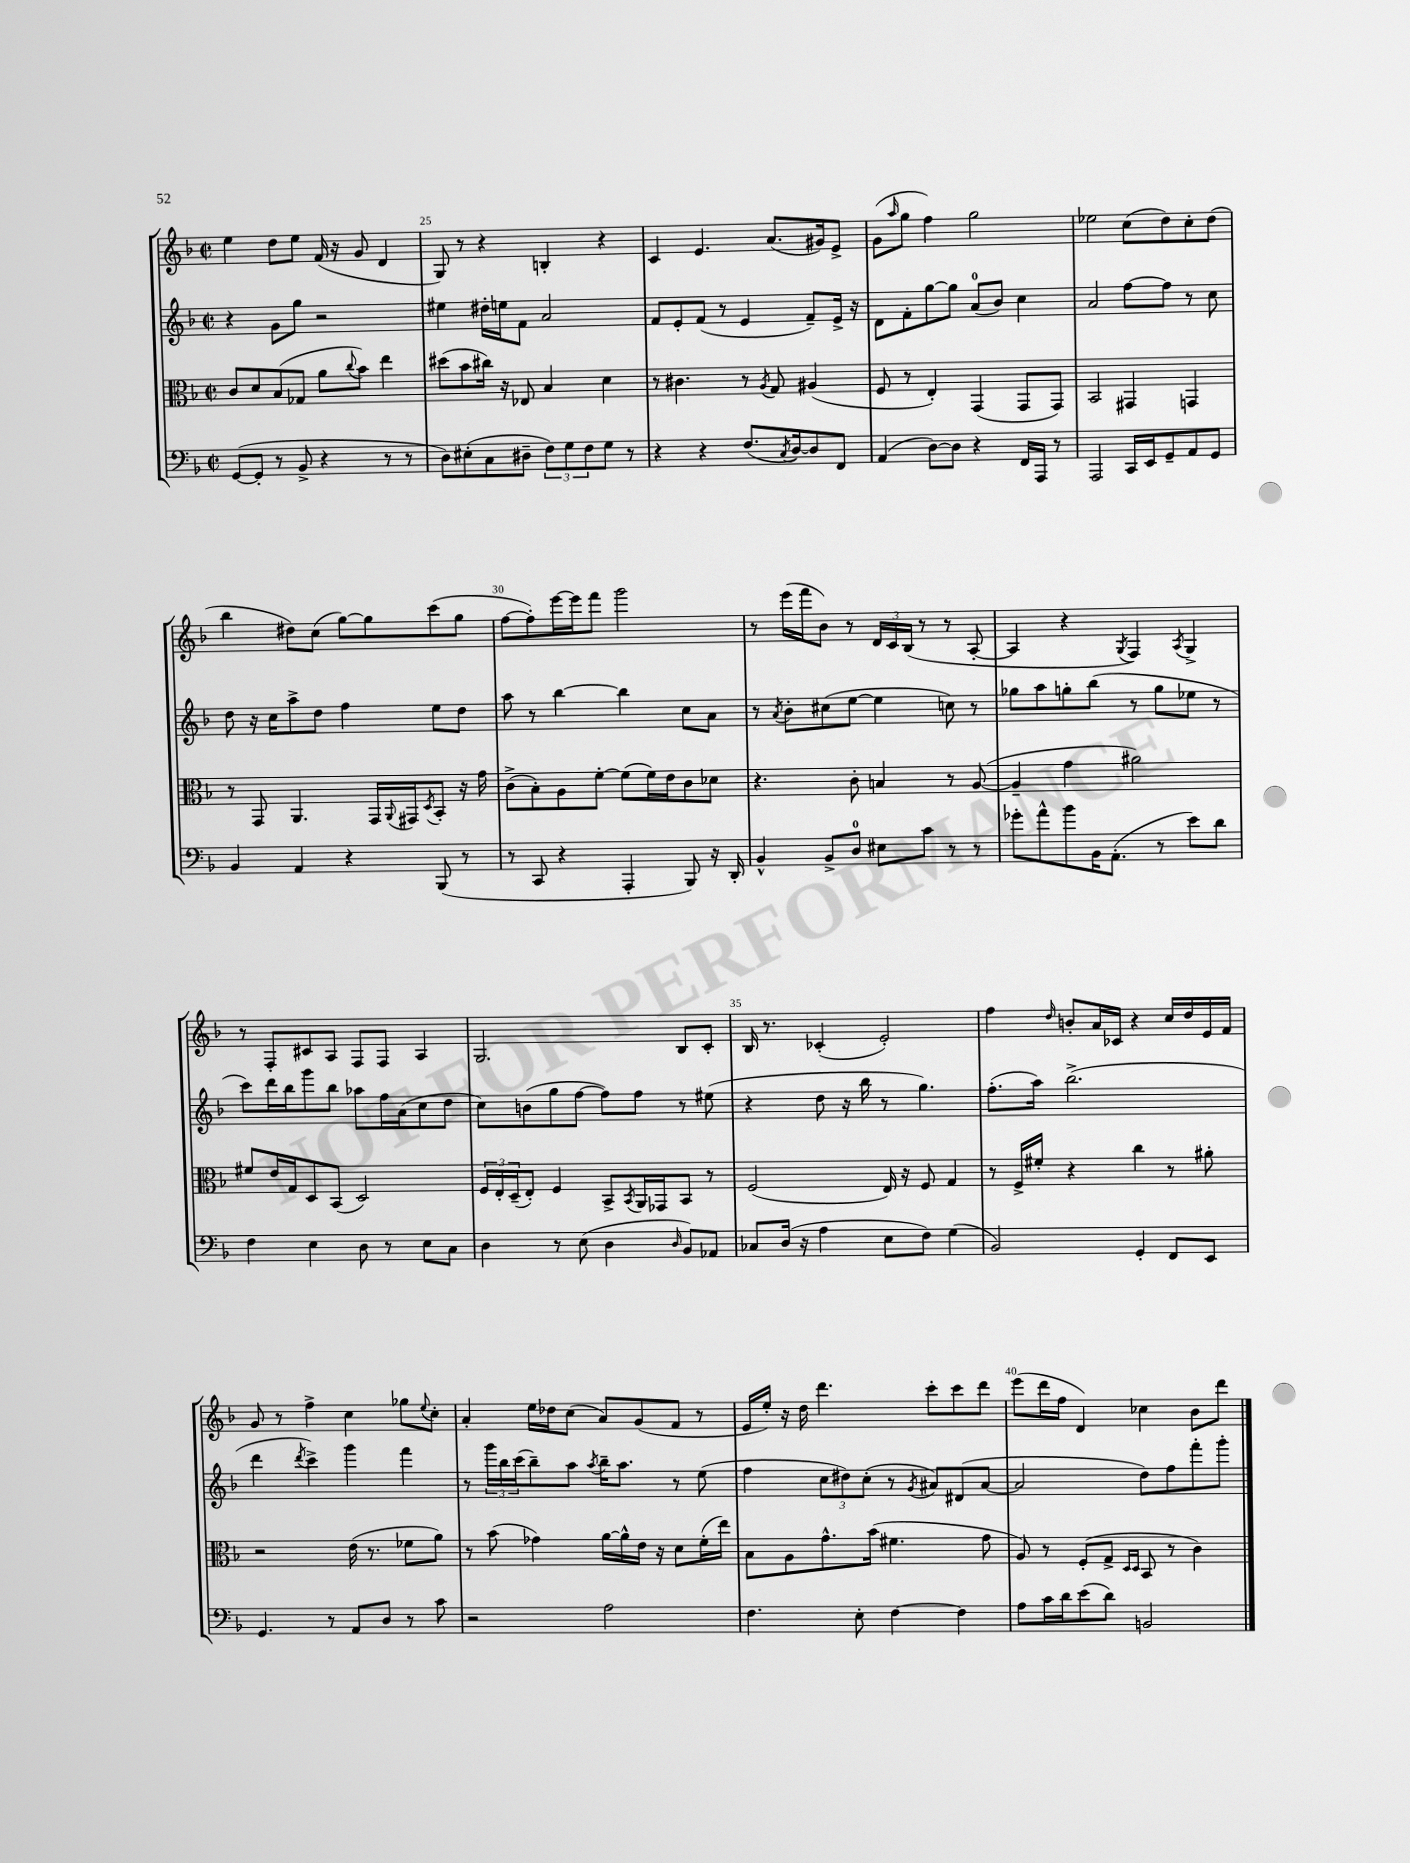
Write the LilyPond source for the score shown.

<<
\new StaffGroup <<
\new Staff = "s0" {
    \clef treble \key f \major \defaultTimeSignature \time 2/2
    e''4 d''8 e''8 f'16( r16 g'8 d'4 |
    g8) r8 r4 b4-. r4 |
    c'4 e'4. a'8.( gis'16) e'8-> |
    g'8( \grace { a''16 } g''8 f''4) g''2 |
    ees''2 c''8( d''8) c''8-. d''8( |
    bes''4 dis''8) c''8( g''8~) g''8 c'''8( g''8 |
    f''8~ f''8-.) e'''16~ e'''16 f'''8 g'''2 |
    r8 e'''16( f'''16 bes'8) r8 \tuplet 3/2 { d'16 c'16 bes16( } r8 r8 a8~-. |
    a4 r4 \acciaccatura { g8 } f4) \acciaccatura { a8 } g4-> |
    r8 f8-. cis'8 a8 f8 f8 a4 |
    g2. bes8 c'8-. |
    bes16 r8. ces'4-.( e'2-.) |
    f''4 \grace { d''16 } b'8-. a'16 ces'16 r4 c''16 d''16 e'16 f'16 |
    g'8 r8 f''4-> c''4 ges''8 \appoggiatura { e''8 } c''8-. |
    a'4-. e''16 des''16 c''8( a'8) g'8( f'8 r8 |
    e'16 e''16-.) r16 d''16 d'''4. c'''8-. c'''8 d'''8 |
    e'''8( d'''16 f''16 d'4) ces''4 bes'8 d'''8 \bar "|." |
}
\new Staff = "s1" {
    \clef treble \key f \major \defaultTimeSignature \time 2/2
    r4 g'8 g''8 r2 |
    eis''4 dis''16-. e''16 f'8 a'2 |
    f'8 e'8-. f'8( r8 e'4 f'8--) e'16-> r16 |
    d'8 f'8-. g''8~ g''8 a'8-0( bes'8) c''4 |
    a'2 f''8~ f''8 r8 c''8 |
    d''8 r16 c''16 a''8-> d''8 f''4 e''8 d''8 |
    a''8 r8 bes''4~ bes''4 c''8 a'8 |
    r8 \acciaccatura { a'8 } bes'8-. cis''8( e''8~ e''4 c''8) r8 |
    ges''8 a''8 g''8-. bes''8( r8 g''8 ees''8 r8 |
    c'''8) d'''16 bes''16 g'''8 bes''8 aes''8 f''16 a'16( c''8 d''8 |
    c''8) b'8( g''8 f''8~ f''8) f''8 r8 eis''8( |
    r4 d''8 r16 bes''16 r8 g''4.) |
    f''8.-.( a''16) bes''2.->( |
    d'''4 \acciaccatura { d'''8 } c'''4->) g'''4 f'''4 |
    r8 \tuplet 3/2 { g'''16 bes''16 c'''16( } bes''8--) a''8 \acciaccatura { a''8 } bes''16-- a''8. r8 e''8( |
    f''4 \tuplet 3/2 { c''8 dis''8) c''8-.( } r8 \acciaccatura { g'8 } ais'8) dis'8( ais'8~ |
    ais'2 d''8) f''8 f'''8-. g'''8-. \bar "|." |
}
\new Staff = "s2" {
    \clef alto \key f \major \defaultTimeSignature \time 2/2
    c'8 d'8 bes8( ges8 a'8 \appoggiatura { c''8 } bes'8) e''4 |
    dis''8( bes'8 cis''16) r16 ees8 bes4 d'4 |
    r8 cis'4. r8 \acciaccatura { a8 } g8 ais4( |
    f8 r8 e4-.) g,4( g,8 g,8) |
    bes,2 gis,4 g,4 |
    r8 g,8 a,4. g,16 \appoggiatura { a,8 } gis,16 \acciaccatura { d8 } bes,8-. r16 g'16 |
    c'8->( bes8-.) a8 f'8~-. f'8( f'16) e'16 c'8 des'8 |
    r4. c'8-. b4 r8 a8~( |
    a4-- g'4 ais'2) |
    fis'8 e'16 g16 d8 bes,8( d2) |
    \tuplet 3/2 { f16 e16-. d16--( } e8-.) f4 bes,8-> \acciaccatura { bes,8 } a,16 ges,16 bes,8 r8 |
    f2( e16) r16 f8 g4 |
    r8 f16-> fis'16-. r4 c''4 r8 ais'8-. |
    r2 e'16( r8. fes'8 a'8) |
    r8 bes'8( ges'4) a'16~ a'16-^ e'16 r16 d'8 f'16-.( e''16) |
    bes8 a8 g'8.-^ bes'16( fis'4. g'8 |
    a8) r8 f8-.( g8-> \grace { d16 d16 } bes,8 r8 c'4) \bar "|." |
}
\new Staff = "s3" {
    \clef bass \key f \major \defaultTimeSignature \time 2/2
    g,8~( g,8-. r8 bes,8-> r4 r8 r8 |
    d8) eis8-.( c8 dis8-- \tuplet 3/2 { f8) g8 f8 } g8 r8 |
    r4 r4 f8.( \acciaccatura { c8 } d16~) d8 f,8 |
    a,4( d8~) d8 r4 f,16 a,,16 r8 |
    a,,2 c,16 e,16 g,8-- a,8 g,8 |
    bes,4 a,4 r4 bes,,8( r8 |
    r8 c,8 r4 a,,4-. bes,,8) r16 d,16-. |
    bes,4-^ bes,8-> d8-0 eis8 c'8 r8 r8 |
    ges'8-. a'8-^ bes'8 bes,16 a,8.-.( r8 e'8) d'8 |
    f4 e4 d8 r8 e8 c8 |
    d4 r8 e8( d4 \grace { d16 } bes,8) aes,8 |
    ces8 d16( r16 a4 e8 f8) g4( |
    bes,2) g,4-. f,8 e,8 |
    g,4. r8 a,8 d8 r8 c'8 |
    r2 a2 |
    f4. e8-. f4~ f4 |
    a8 c'16 d'16 e'8( d'8) b,2 \bar "|." |
}
>>
>>
\layout { \context { \Score currentBarNumber = #24 \override BarNumber.break-visibility = ##(#f #t #t) barNumberVisibility = #(every-nth-bar-number-visible 5) } }
